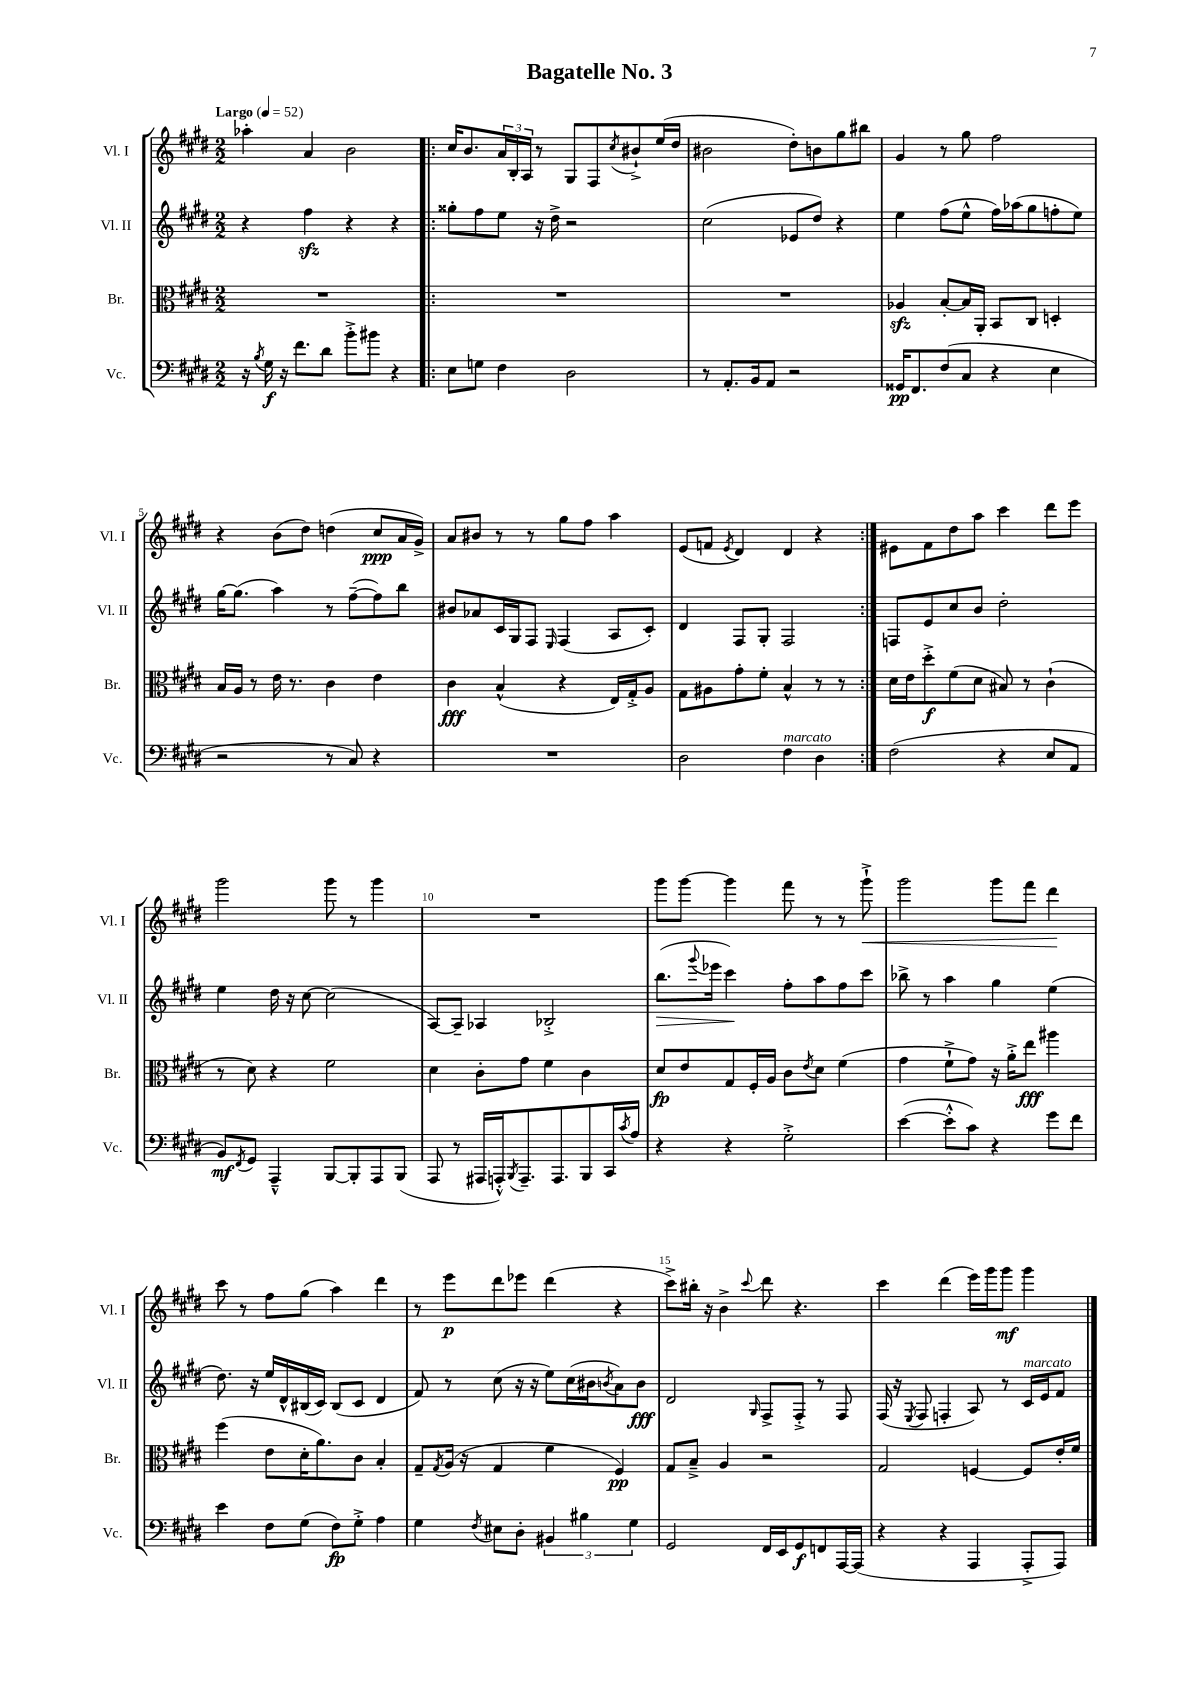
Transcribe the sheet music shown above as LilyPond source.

\header { title = "Bagatelle No. 3" }
<<
\new StaffGroup <<
\new Staff = "s0" \with { instrumentName = "Vl. I" shortInstrumentName = "Vl. I" } {
    \clef treble \key e \major \numericTimeSignature \time 2/2 \tempo "Largo" 4 = 52
    aes''4-. a'4 b'2 |
    \repeat volta 2 { cis''16 b'8. \tuplet 3/2 { a'16 b16-. a16 } r8 gis8 fis8 \acciaccatura { cis''8 } bis'8-!-> e''16( dis''16 |
    bis'2 dis''8-.) b'8 gis''8 bis''8 |
    gis'4 r8 gis''8 fis''2 |
    r4 b'8( dis''8) d''4( cis''8\ppp a'16 gis'16->) |
    a'8 bis'8 r8 r8 gis''8 fis''8 a''4 |
    e'8( f'8 \acciaccatura { e'8 } dis'4) dis'4 r4 | }
    eis'8 fis'8 dis''8 a''8 cis'''4 dis'''8 e'''8 |
    gis'''2 gis'''8 r8 gis'''4 |
    R1 |
    gis'''8 gis'''8~ gis'''4 fis'''8 r8 r8 gis'''8-!->\< |
    gis'''2 gis'''8 fis'''8 dis'''4\! |
    cis'''8 r8 fis''8 gis''8( a''4) dis'''4 |
    r8 e'''8\p dis'''8 ees'''8 dis'''4( r4 |
    cis'''8->) bis''16-. r16 b'4-> \appoggiatura { cis'''8 } dis'''8 r4. |
    cis'''4 dis'''4( e'''16) gis'''16 gis'''8\mf gis'''4 \bar "|." |
}
\new Staff = "s1" \with { instrumentName = "Vl. II" shortInstrumentName = "Vl. II" } {
    \clef treble \key e \major \numericTimeSignature \time 2/2
    r4 fis''4\sfz r4 r4 |
    \repeat volta 2 { gisis''8-. fis''8 e''8 r16 dis''16-> r2 |
    cis''2( ees'8 dis''8) r4 |
    e''4 fis''8( e''8-^ fis''16) aes''16( gis''8 f''8-. e''8) |
    gis''16~ gis''8.( a''4) r8 fis''8~--( fis''8) b''8 |
    bis'8 aes'8 cis'16 gis16 fis8 \grace { e16 } fis4( a8 cis'8-.) |
    dis'4 fis8 gis8-. fis2 | }
    f8 e'8 cis''8 b'8 dis''2-. |
    e''4 dis''16 r16 cis''8~ cis''2( |
    a8~) a8-- aes4 bes2-.-> |
    b''8.\>( \appoggiatura { gis'''8 } ees'''16 cis'''4\!) fis''8-. a''8 fis''8 cis'''8 |
    bes''8-> r8 a''4 gis''4 e''4( |
    dis''8.) r16 e''16 dis'16-^ bis16( cis'16) bis8( cis'8 dis'4 |
    fis'8) r8 cis''8( r16 r16 e''8) cis''16( bis'16 \acciaccatura { b'8 } a'8) b'8\fff |
    dis'2 \grace { gis16 } fis8-> fis8-.-> r8 fis8 |
    fis16( r16 \acciaccatura { e8 } fis8 f4-. a8) r8 cis'16^\markup { \italic "marcato" } e'16 fis'8 \bar "|." |
}
\new Staff = "s2" \with { instrumentName = "Br." shortInstrumentName = "Br." } {
    \clef alto \key e \major \numericTimeSignature \time 2/2
    R1 |
    \repeat volta 2 { R1 |
    R1 |
    aes4\sfz b8~-. b16 a,16-. b,8 cis8 d4-. |
    b16 a16 r8 e'16 r8. cis'4 e'4 |
    cis'4\fff b4-^( r4 e16) gis16-.-> a8 |
    gis8 ais8 gis'8-. fis'8-. b4-^ r8 r8 | }
    dis'16 e'16 dis''8-.->\f fis'8( dis'8 bis8) r8 cis'4-!( |
    r8 dis'8) r4 fis'2 |
    dis'4 cis'8-. gis'8 fis'4 cis'4 |
    dis'8\fp e'8 gis8 fis16-. a16 cis'8 \acciaccatura { e'8 } dis'8 fis'4( |
    gis'4 fis'8-!-> gis'8) r16 a'16-.-> e''8\fff ais''4 |
    fis''4( e'8 dis'16-. a'8.) cis'8 b4-. |
    gis8-- \acciaccatura { gis8 } a16( r16 gis4 fis'4 fis4\pp) |
    gis8 b8---> a4 r2 |
    gis2 f4~ f8 e'16-. fis'16 \bar "|." |
}
\new Staff = "s3" \with { instrumentName = "Vc." shortInstrumentName = "Vc." } {
    \clef bass \key e \major \numericTimeSignature \time 2/2
    r16 \acciaccatura { b8 } gis16\f r16 fis'8. dis'8 b'8-.-> bis'8 r4 |
    \repeat volta 2 { e8 g8 fis4 dis2 |
    r8 a,8.-. b,16 a,8 r2 |
    gisis,16\pp fis,8. fis8( cis8 r4 e4 |
    r2 r8 cis8) r4 |
    R1 |
    dis2 fis4^\markup { \italic "marcato" } dis4 | }
    fis2( r4 e8 a,8 |
    b,8\mf) \acciaccatura { fis,8 } gis,8 a,,4---^ b,,8~ b,,8-. a,,8 b,,8( |
    a,,8 r8 ais,,16 a,,16-.-^) \acciaccatura { b,,8 } a,,8.-- a,,8. b,,8 cis,16 \acciaccatura { cis'8 } a16 |
    r4 r4 gis2-.-> |
    e'4~( e'8-.-^ cis'8) r4 gis'8 fis'8 |
    e'4 fis8 gis8( fis8\fp) gis8-.-> a4 |
    gis4 \acciaccatura { fis8 } eis8 dis8-. \tuplet 3/2 { bis,4 bis4 gis4 } |
    gis,2 fis,16 e,16 gis,8\f f,8 a,,16~ a,,16( |
    r4 r4 a,,4 a,,8-.-> a,,8) \bar "|." |
}
>>
>>
\layout { \context { \Score \override BarNumber.break-visibility = ##(#f #t #t) barNumberVisibility = #(every-nth-bar-number-visible 5) } }
